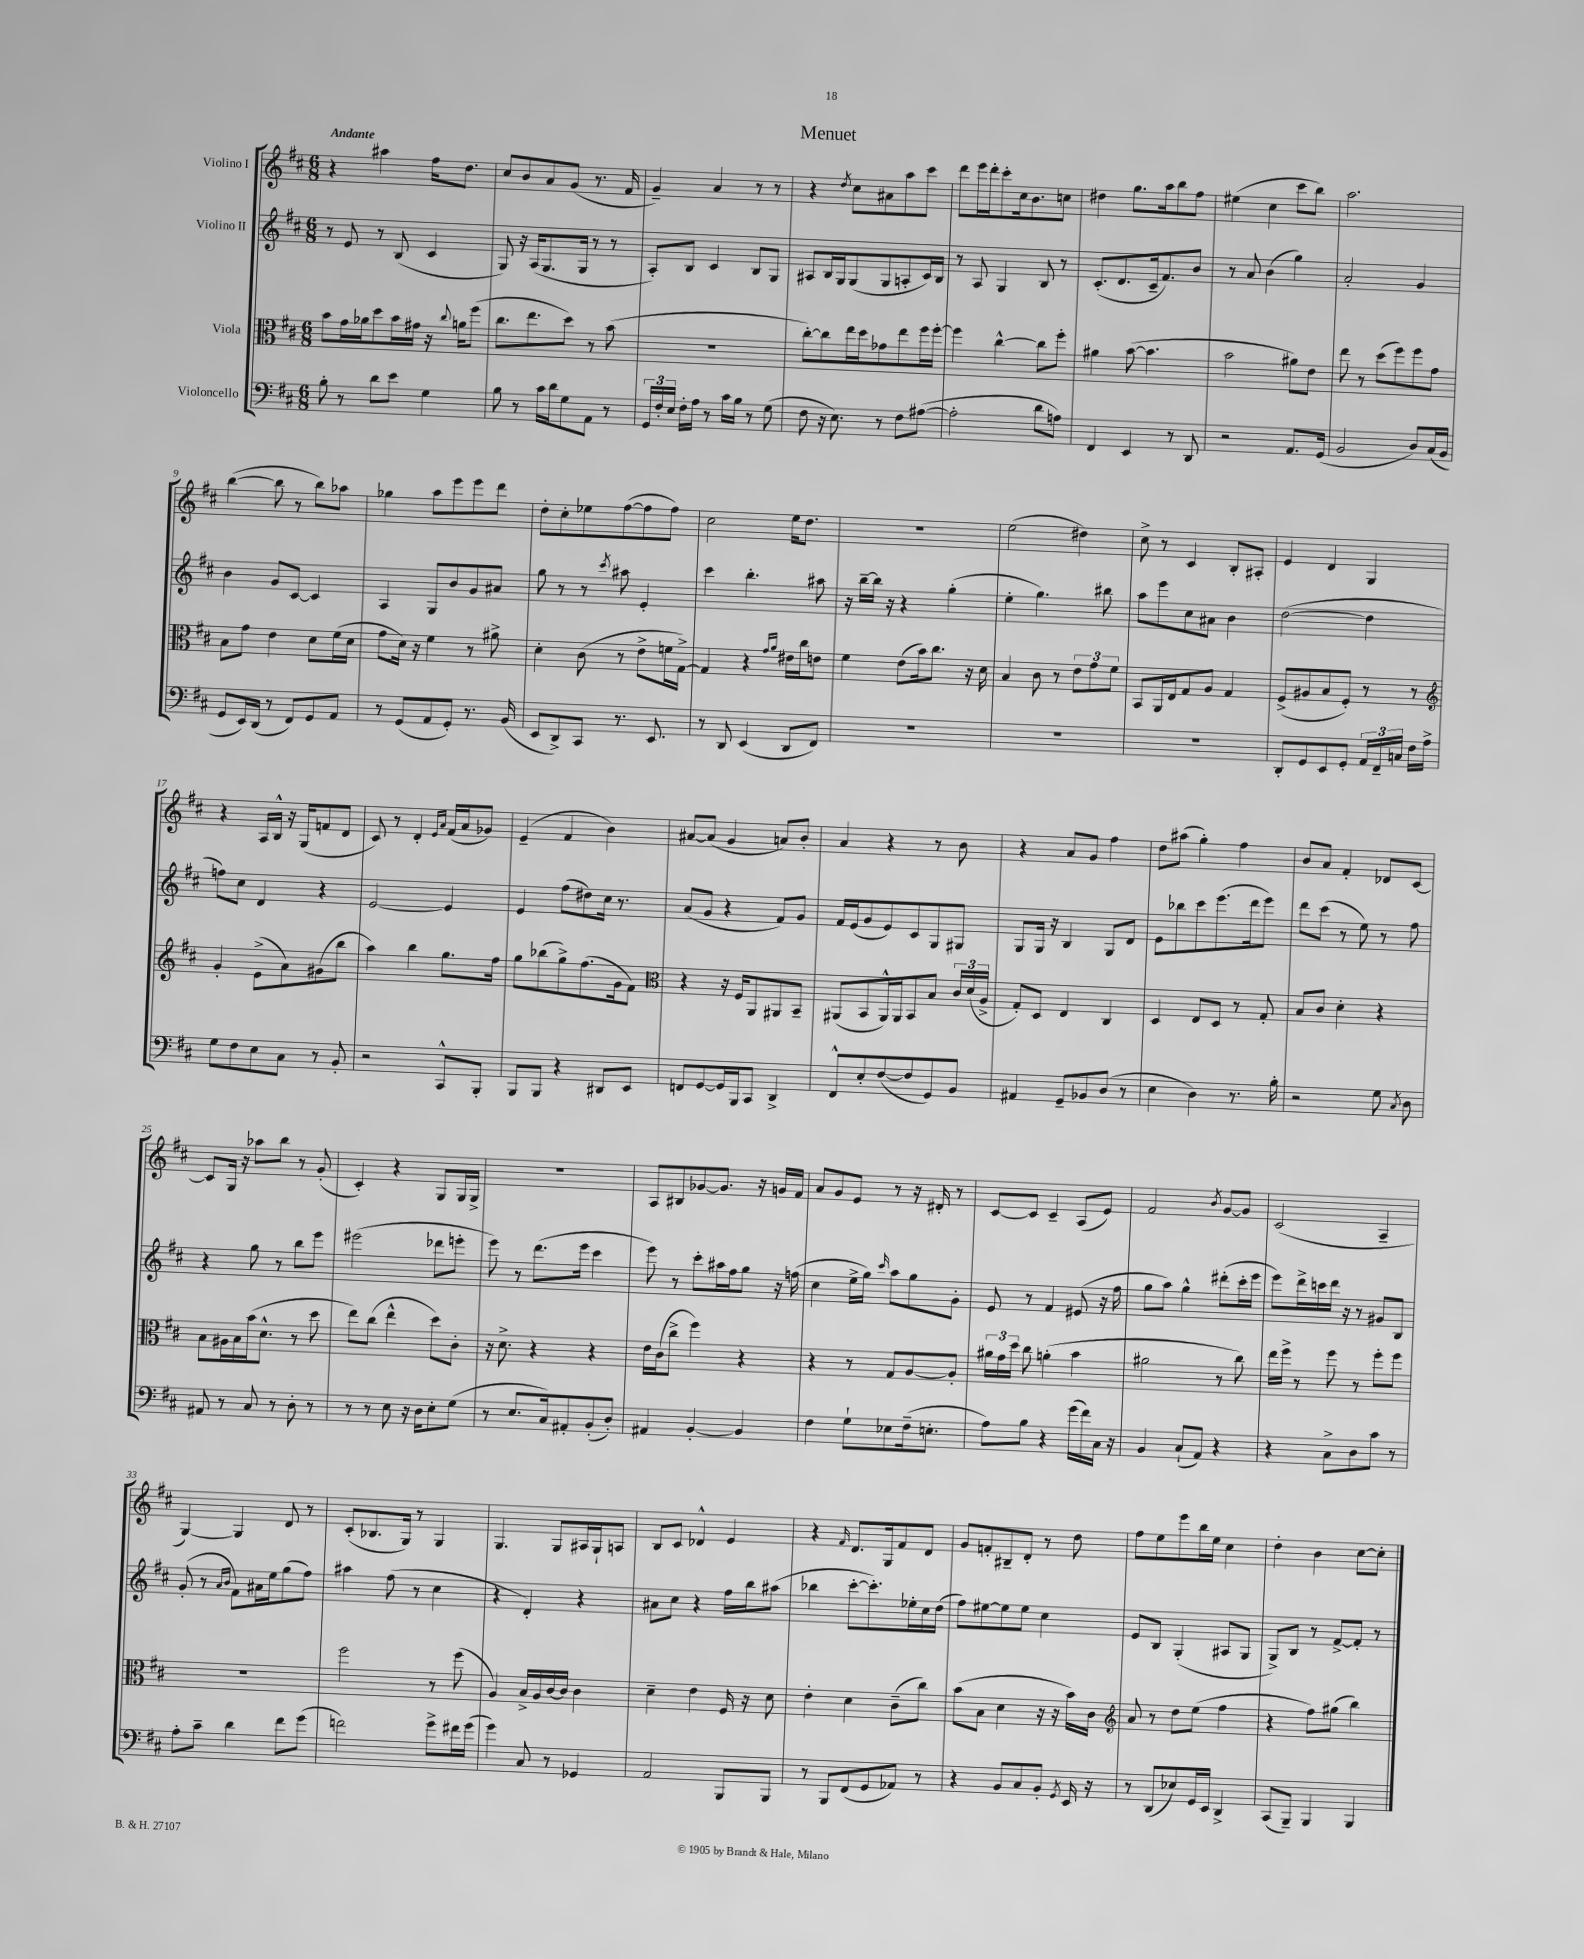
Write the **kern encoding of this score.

**kern	**kern	**kern	**kern
*staff4	*staff3	*staff2	*staff1
*clefF4	*clefC3	*clefG2	*clefG2
*k[f#c#]	*k[f#c#]	*k[f#c#]	*k[f#c#]
*M6/8	*M6/8	*M6/8	*M6/8
8B'	8b	8r	4r
8r	16g	8e	.
.	16a-	.	.
8d	8dd	8r	4aa#
8e	16b	(8B	.
.	16g#	.	.
4G	16r	4c#	16ff#
.	8qqcc#	.	.
.	16a	.	8.dd
.	(8ff#	.	.
=	=	=	=
8B	8.cc#	8G)	8cc#
8r	.	16r	8b
.	8.ee	(16A	.
16c#	.	8.G	8a
16d	.	.	.
8G	8dd)	.	(8g
.	.	16G	.
8AA	8r	8r	8.r
8r	(8b	8r	.
.	.	.	16f#
=	=	=	=
24GG	2.r	8A')	4g~)
24F#'	.	.	.
24E	.	.	.
16F#'	.	8B	.
16A	.	.	.
8r	.	4c#	4a
16c#	.	.	.
16B	.	.	.
8r	.	8B	8r
(8G	.	8G	8r
=	=	=	=
8F#	[8cc#')	8A#	4r
16r	8cc#]	16B	.
8.E)	.	16G	.
.	.	.	8qdd
.	16ee	(8G	8cc#
.	16dd	.	.
8r	8g-	8G	8a#
8F#	8ee	8A'	8aa
([8A#	16ff#	16c#)	8ccc#
.	[16ff#'	16B	.
=	=	=	=
2A#']	4ff#]	8r	8ddd
.	.	8A	16eee
.	.	.	16ddd'
.	[4cc#^^	4G	8ccc#'
.	.	.	16cc#
.	.	.	8.b
8d	8cc#]	8B	.
8A)	8ff#'	8r	8cc
=	=	=	=
4FF#	4a#	(8.c#'	4dd#
.	.	8.d	.
4EE	([8b	.	8.gg
.	4.b]	16c#~	.
.	.	8.f#)	16aa
8r	.	.	8bb
8DD	.	8b	8ff#
=	=	=	=
2r	2b	8r	(4ee#
.	.	8a	.
.	.	(4b	4cc#
8.AA	8a#)	4gg)	8ccc#
.	8e	.	8bb)
(16GG	.	.	.
=	=	=	=
2BB	8ee	2a'	2.aa
.	8r	.	.
.	(8dd	.	.
.	8ff#)	.	.
8D)	8ff#	4g	.
(16C#	8g	.	.
16BB	.	.	.
=	=	=	=
8GG	8B	4b	([4bb
16EE)	8g	.	.
(16DD	.	.	.
8r	4e	8g	8bb]
8FF#)	.	[8c#	8r
8GG	8d	4c#]	8bb)
8AA	(16f#	.	8aa-
.	16d	.	.
=	=	=	=
8r	8g	4A	4gg-
(8GG	16d)	.	.
.	16r	.	.
8AA	4f#	8G	8aa
8GG')	.	8b	8eee
8.r	8r	8g	8eee
.	8a#^	8a#	8ddd
(16BB	.	.	.
=	=	=	=
8EE	4d'	8gg	8dd'
8DD^)	.	8r	8cc#'
8CC#	(8c#	8r	8ee-
.	.	8qccc#	.
8.r	8r	8aa#	([8ff#
.	8e^	4e'	8ff#]
8.EE	.	.	.
.	16f	.	8ff#)
.	[16G^)	.	.
=	=	=	=
8r	4G]	4ccc#	2cc#
8DD	.	.	.
(4EE	4r	4.bb'	.
.	16qqg	.	.
.	16qqa	.	.
8DD	16e#	.	16ee
.	16cc#	.	8.dd
8FF#)	8e	8aa#	.
=	=	=	=
2.r	4f#	16r	2.r
.	.	[16bb~	.
.	.	16bb]	.
.	.	16r	.
.	(8e	4r	.
.	16b)	.	.
.	8.cc#	.	.
.	.	(4gg'	.
.	16r	.	.
.	16d	.	.
=	=	=	=
2.r	4B	4ee'	(2ee
.	8c#	4.gg)	.
.	8r	.	.
.	12e	.	4dd#)
.	12g	.	.
.	.	8bb#	.
.	12f#	.	.
=	=	=	=
2.r	8BB	8aa	8cc#^
.	16AA	8eee	8r
.	16E	.	.
.	8G	8cc#	4c#
.	8A	8a#	.
.	4G	4b	8B'
.	.	.	8A#'
=	=	=	=
8DD'	(8F#^	([2dd	4e
8GG	8A#	.	.
8EE	8B	.	4d
8GG'	8F#')	.	.
24AA	8r	4dd]	4G
24FF#~	.	.	.
24C	.	.	.
16F#	8r	.	.
16A^	.	.	.
=	=	=	=
*	*clefG2	*	*
8G	4g'	8ff)	4r
8F#	.	8cc#	.
8E	(8e^	4d	16A
.	.	.	16B^^
8C#	8a)	.	16r
.	.	.	(16G
8r	(8g#	4r	8f
8BB'	8bb	.	8d
=	=	=	=
2r	4aa)	[2e	8c#)
.	.	.	8r
.	4bb	.	4d'
.	.	.	16qqe
.	.	.	16qqa
8CC#^^	8.gg	4e]	(16f#
.	.	.	16a
8BBB'	.	.	8g-)
.	16ff#	.	.
=	=	=	=
8BBB	8gg	4e	(4e~
8BBB	(8bb-	.	.
4r	8gg^)	(8ff#	4f#
.	(8.ff#	8dd#)	.
8DD#	.	16cc#	4b)
.	16g	8.r	.
8EE	8f#)	.	.
=	=	=	=
*	*clefC3	*	*
8FF	4r	(8a	[8a#
[8GG	.	8g	(8a#]
16GG]	16r	4r	4g
16BBB	16F#	.	.
8CC#	8AA	.	.
4DD^	8AA#	8f#)	8a)
.	8BB~	8g	8b'
=	=	=	=
8FF#^^	(8AA#	16f#	4a
.	.	(16e	.
8E'	8BB	8g	.
([8F#	16AA#^^)	8e)	4r
.	16AA#	.	.
8F#]	8BB	8c#	.
8GG)	8B	8G	8r
8BB	24c#	8G#	8b
.	(24d	.	.
.	24A^	.	.
=	=	=	=
4AA#	8G')	8G	4r
.	8D	16G	.
.	.	16r	.
8GG~	4E	4B	8a
8BB-	.	.	8g
(8D	4C#	8G	4ff#
8r	.	8d	.
=	=	=	=
4E	4D	8e	8dd
.	.	8bb-	(8aa#
4D)	8E	8ccc#	4gg')
.	8D	(8.eee	.
8.r	8r	.	4ff#
.	.	16ddd	.
.	8G'	8eee)	.
16B'	.	.	.
=	=	=	=
2r	8B	8ddd	8b
.	8c#	(8ccc#	8a
.	4d'	8r	4f#'
.	.	8ee)	.
8G	4r	8r	8d-
8qC#	.	.	.
8D	.	8ff#	[8c#
=	=	=	=
8AA#	8B	4r	8c#]
8r	16A#	.	16G
.	16B	.	16r
8C#	(16b	8gg	8aa-
.	8.d^^	.	.
8r	.	8r	8bb
8D'	8r	8bb	8r
8r	8dd	8eee	(8g'
=	=	=	=
8r	8ee)	(2eee#	4c#')
8r	(8cc#	.	.
8E	4ee^^	.	4r
16r	.	.	.
16D	.	.	.
8E'	8dd)	8ddd-	8G
(8G	8c#'	8eee'	16G
.	.	.	16G^
=	=	=	=
8r	16r	8eee)	2.r
.	8.d^	.	.
8.E	.	8r	.
.	4r	(8.ddd	.
16C#)	.	.	.
8AA#'	.	.	.
.	.	16eee	.
(8BB'	4r	4ccc#	.
8D')	.	.	.
=	=	=	=
4AA#	16e	8eee)	8A
.	(16c#	.	.
.	8cc#^	8r	8B#
[4BB'	4ff#)	8ccc#'	[8g-
.	.	16aa#	8.g-]
.	.	16ff#	.
4BB]	4r	8gg	.
.	.	.	16r
.	.	16r	16g
.	.	(16ff	16f#
=	=	=	=
4F#	4r	4cc#	8a
.	.	.	8g
8G`	8r	16ee^	8e
.	.	16gg)	.
.	.	16qqccc#	.
8E-	8G	8aa	8r
(16F#~	[8A	8gg	16r
8.E'	.	.	16d#'
.	8A']	8g'	8r
=	=	=	=
8A)	24a#	8e	[8c#
.	24g	.	.
.	24dd	.	.
8B	8cc#	8r	8c#]
4r	(4a'	4f#	4c#~
(16g	4b	(8e#	(8A
16f#)	.	.	.
16C#	.	16r	8e)
16r	.	16ff#	.
=	=	=	=
4BB	2a#	8gg	2f#
.	.	8aa)	.
(8C#`	.	4gg^^	.
8AA)	.	.	.
.	.	.	8qb
4r	8r	(8ddd#'	[8g
.	8cc#)	16ccc#'	8g]
.	.	16eee	.
=	=	=	=
4r	16ee	8eee)	(2c#
.	16ff#^	.	.
.	8r	16ddd^	.
.	.	16ccc	.
8C#^	8ff#	16ddd	.
.	.	16r	.
8D	8r	8r	.
8c#	8ff#'	8g#	4A~
8r	8ff#	8B	.
=	=	=	=
8A'	2.r	(8g'	[4G)
8c#~	.	8r	.
.	.	16qqa	.
.	.	16qqb	.
4d	.	8f#)	4G]
.	.	16a#	.
.	.	16ee	.
8f#	.	(8gg	8d
(8g	.	8ff#)	8r
=	=	=	=
2f)	2ff#	4aa#	(8c#'
.	.	.	8.B-
.	.	(8ff#	.
.	.	.	16G)
.	.	8r	8r
8g^	8r	4cc#	4G
16f#	(8ff#	.	.
(16g	.	.	.
=	=	=	=
4g)	4A)	4r	4.G
8C#	16B^	4d')	.
.	16A	.	.
8r	[16c#	.	8G
.	16c#]	.	.
4GG-	4c#	4r	16A#
.	.	.	16G`
.	.	.	8A
=	=	=	=
2AA	4d~	8a#	8B
.	.	8cc#	8c#
.	4e	4r	4d-^^
8BBB	16F#	16ff#	4e
.	16r	16bb	.
8BBB	8d	(8aa#	.
=	=	=	=
8r	4e'	4bb-	4r
8BBB	.	.	.
.	.	.	16qqf#
(8FF#	4d	[8ccc#'	8.d
8GG	.	8.ccc#'])	.
.	.	.	16G
8AA-)	(8c#~	.	8f#
.	.	16ee-'	.
8r	8cc#)	16cc#	8d
.	.	(16dd	.
=	=	=	=
4r	(8b	8ff#)	8g
.	8B	[8ee#	8f'
8BB	4d	8ee#]	8B#~
8C#	.	8ee#	8d'
8BB'	16r	4cc#	8r
.	16r	.	.
8qGG	.	.	.
16EE	16b)	.	8dd
16r	16c#	.	.
=	=	=	=
*	*clefG2	*	*
8r	8a	8e	8ff#
(8DD	8r	8B	8ee
8E-)	8dd	(4G'	8eee
16GG	(8ee	.	16bb
16EE	.	.	16ee
4DD^	4ff#	8A#	4cc#
.	.	8G	.
=	=	=	=
(8CC#	4r	8G^)	4dd'
8BBB~)	.	8B	.
4BBB	8ff#)	8r	4b
.	(8gg#	[8f#^	.
4BBB	4bb)	8f#']	[8cc#
.	.	8r	8cc#']
==	==	==	==
*-	*-	*-	*-
